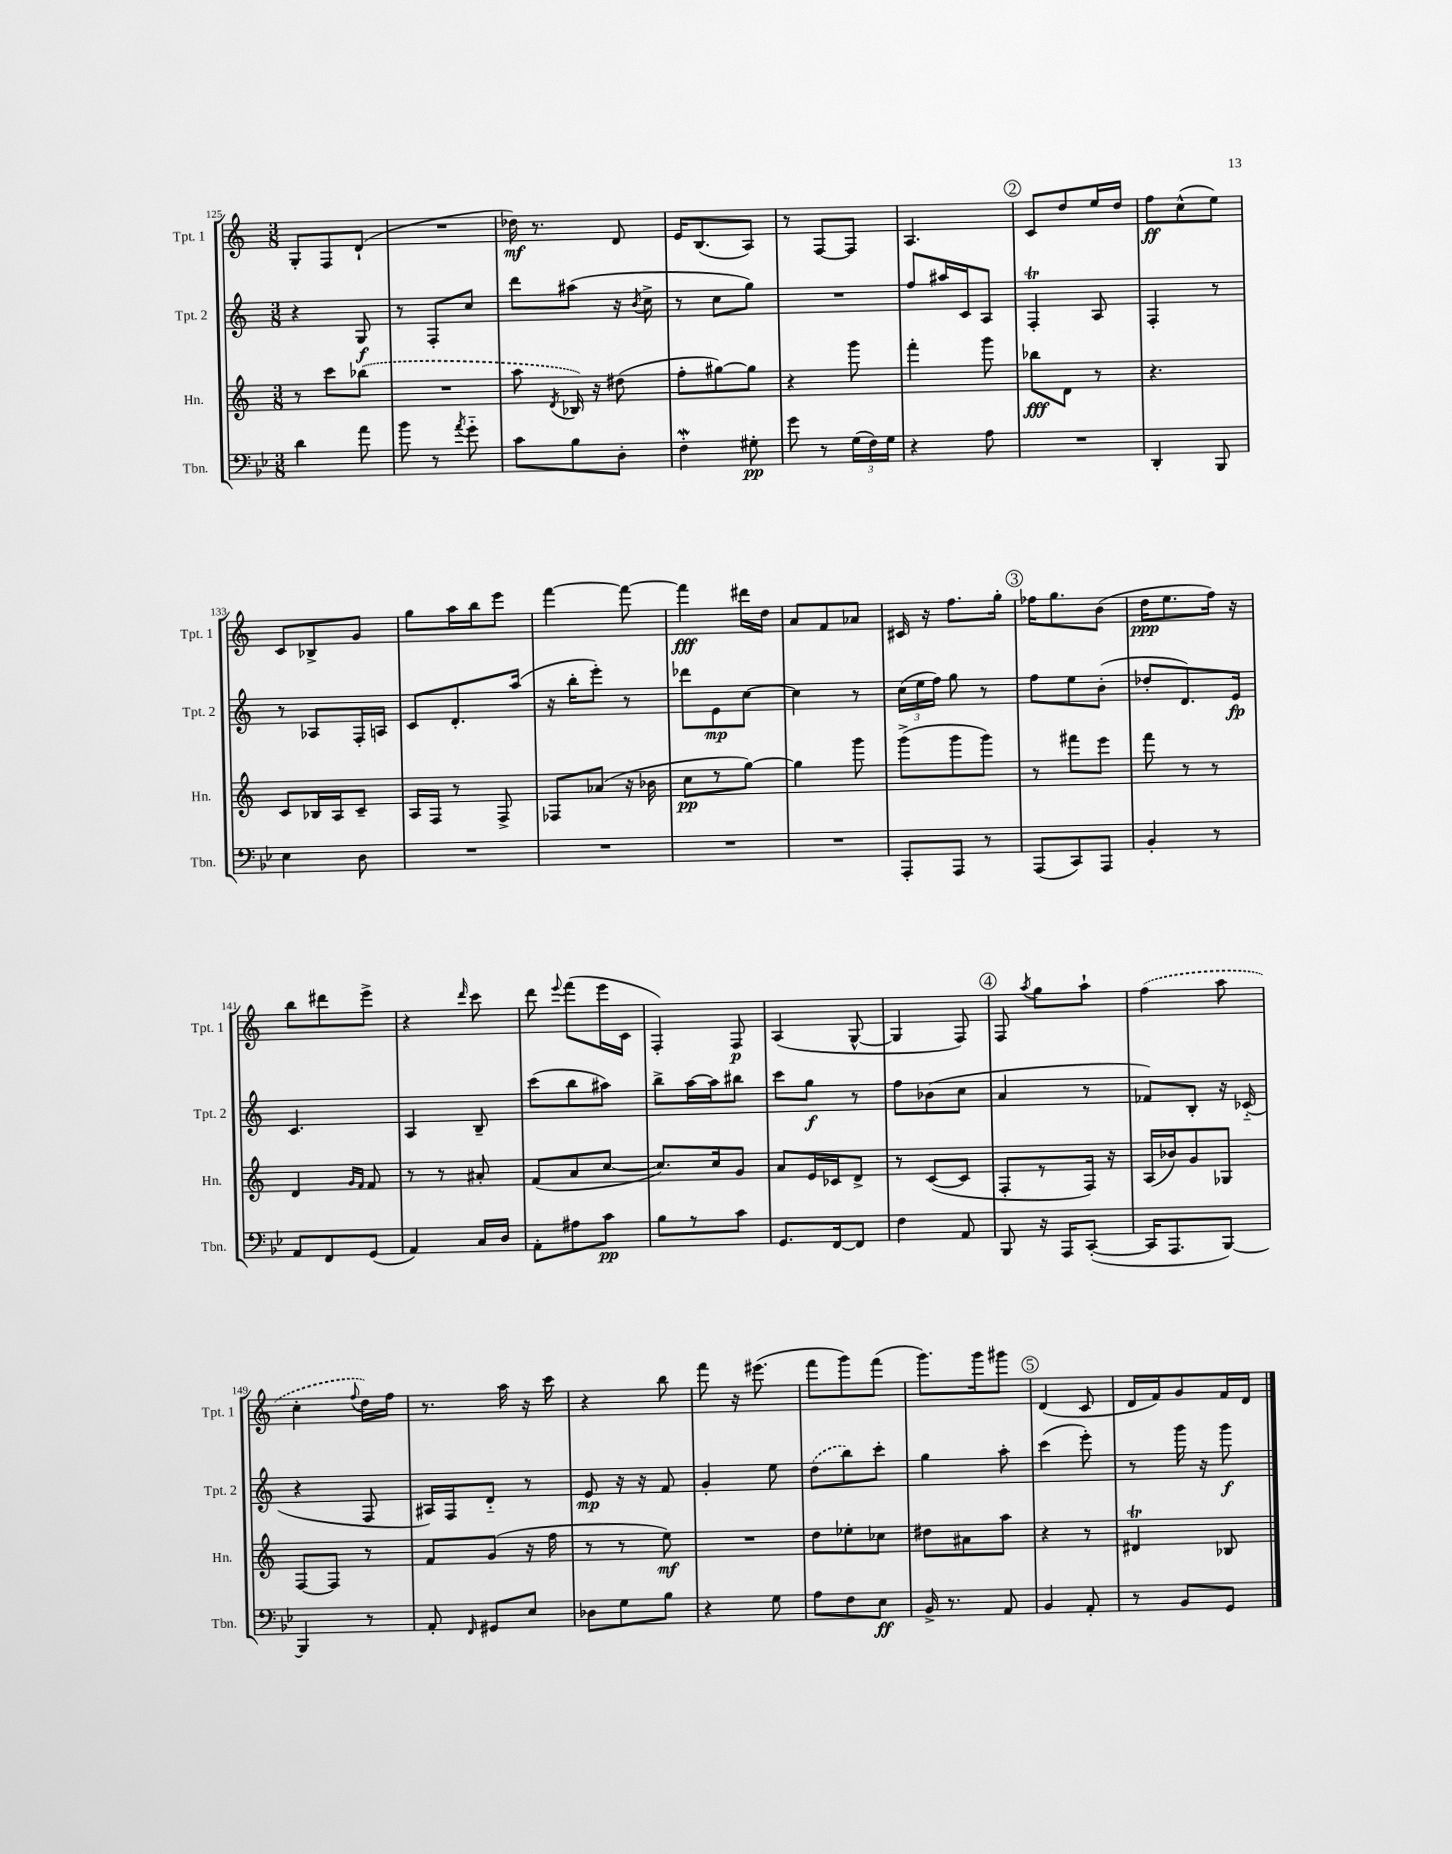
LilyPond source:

<<
\new StaffGroup <<
\new Staff = "s0" \with { instrumentName = "Tpt. 1" shortInstrumentName = "Tpt. 1" } {
    \clef treble \key c \major \numericTimeSignature \time 3/8
    \autoBeamOff g8[-. f8 d'8]-!( |
    R4. |
    des''16\mf) r8. d'8 |
    e'16[ b8.( a8]) |
    r8 f8[~ f8] |
    a4. |
    \mark \markup { \circle "2" } c'8[ d''8 e''16 d''16] |
    f''8[\ff c''8-^( e''8]) |
    c'8[ bes8-> g'8] |
    g''8[ a''16 b''16 e'''8] |
    f'''4~ f'''8~ |
    f'''4\fff dis'''16[ d''16] |
    a'8[ f'8 aes'8] |
    cis'16 r16 f''8.[ g''16]-. |
    \mark \markup { \circle "3" } fes''16[ g''8. b'8]( |
    d''16[\ppp e''8. f''16]) r16 |
    b''8[ dis'''8 e'''8]-> |
    r4 \grace { d'''16 } c'''8 |
    d'''8 \appoggiatura { e'''8 } f'''8[( e'''16 c'16] |
    f4-.) f8\p |
    a4( g8~-^ |
    g4 f8) |
    \mark \markup { \circle "4" } f8 \acciaccatura { a''8 } g''8[ a''8]-! |
    \once \slurDashed f''4( a''8 |
    c''4-. \appoggiatura { f''8 } d''16[) f''16] |
    r8. a''16 r16 c'''16 |
    r4 b''8 |
    f'''8 r16 eis'''8.( |
    f'''8[ g'''8) f'''8]( |
    g'''8.[) g'''16 gis'''8] |
    \mark \markup { \circle "5" } d'4( c'8 |
    d'16[ f'16) g'8 f'16 d'16] \bar "|." |
}
\new Staff = "s1" \with { instrumentName = "Tpt. 2" shortInstrumentName = "Tpt. 2" } {
    \clef treble \key c \major \numericTimeSignature \time 3/8
    \autoBeamOff r4 g8\f |
    r8 f8[-. c''8] |
    d'''8[ ais''8]( r16 \acciaccatura { b'8 } c''16-> |
    r8 c''8[ g''8]) |
    R4. |
    f''8[ ais''16 c'16 a8] |
    \mark \markup { \circle "2" } f4-.\trill a8 |
    f4-. r8 |
    r8 aes8[ f16-. a16] |
    c'8[ d'8.-. a''16]( |
    r16 b''16[-. e'''8]-.) r8 |
    des'''8[ e'8\mp c''8]~ |
    c''4 r8 |
    \tuplet 3/2 { c''16[( e''16 f''16]) } g''8 r8 |
    \mark \markup { \circle "3" } f''8[ e''8 b'8]-.( |
    des''8[-. d'8.) e'16]\fp |
    c'4. |
    a4 b8-- |
    c'''8[( b''8 ais''8]) |
    b''8[-> a''16~ a''16 bis''8] |
    c'''8[ g''8]\f r8 |
    f''8[ bes'8( c''8] |
    \mark \markup { \circle "4" } a'4 r8 |
    fes'8[) b8]-. r16 ces'16-_( |
    r4 f8 |
    ais16[) f16 d'8]-_ r8 |
    e'8\mp r16 r16 f'8 |
    g'4-. e''8 |
    \once \slurDashed d''8[( b''8) c'''8]-. |
    g''4 a''8-. |
    \mark \markup { \circle "5" } c'''4( e'''8-.) |
    r8 g'''16 r16 g'''8\f \bar "|." |
}
\new Staff = "s2" \with { instrumentName = "Hn." shortInstrumentName = "Hn." } {
    \clef treble \key c \major \numericTimeSignature \time 3/8
    \autoBeamOff r8 c'''8[ \once \slurDashed bes''8]( |
    R4. |
    a''8 \acciaccatura { d'8 } bes16) r16 dis''8( |
    f''8[-. gis''8~) gis''8] |
    r4 g'''8 |
    f'''4-. g'''8 |
    \mark \markup { \circle "2" } bes''8[\fff d'8] r8 |
    r4. |
    c'8[ bes16 a16 c'8]-- |
    a16[ f16] r8 f8-> |
    fes8[ aes'8]( r16 bes'16 |
    c''8[\pp r8 g''8]~) |
    g''4 g'''8 |
    g'''8[->( g'''8 g'''8]) |
    \mark \markup { \circle "3" } r8 fis'''8[ e'''8] |
    f'''8 r8 r8 |
    d'4 \grace { g'16[ f'16] } f'8 |
    r8 r8 ais'8-. |
    f'8[( a'8 c''8]~ |
    c''8.[) c''16 g'8] |
    a'8[ e'16 ces'16 d'8]-> |
    r8 c'8[~( c'8] |
    \mark \markup { \circle "4" } f8[-. r8 f16]) r16 |
    a16[( bes'16) g'8 ges8] |
    f8[~ f8] r8 |
    f'8[ g'8]( r16 f''16 |
    r8 r8 e''8\mf) |
    R4. |
    d''8[ ees''8-. ces''8] |
    dis''8[ ais'8 a''8] |
    \mark \markup { \circle "5" } r4 r8 |
    dis'4\trill bes8 \bar "|." |
}
\new Staff = "s3" \with { instrumentName = "Tbn." shortInstrumentName = "Tbn." } {
    \clef bass \key bes \major \numericTimeSignature \time 3/8
    \autoBeamOff d'4 a'8 |
    bes'8 r8 \acciaccatura { a'8 } g'8-_ |
    c'8[ bes8 d8]-. |
    f4-.\mordent gis8-.\pp |
    g'8 r8 \tuplet 3/2 { g16[( f16) g16] } |
    r4 a8 |
    \mark \markup { \circle "2" } R4. |
    d,4-. bes,,8 |
    ees4 d8 |
    R4. |
    R4. |
    R4. |
    R4. |
    a,,8[-. a,,8] r8 |
    \mark \markup { \circle "3" } a,,8[( c,8) a,,8] |
    bes,4-. r8 |
    a,8[ f,8 g,8]( |
    a,4) c16[ d16] |
    a,8[-. ais8 c'8]\pp |
    bes8[ r8 c'8] |
    g,8.[ f,16~ f,8] |
    f4 a,8 |
    \mark \markup { \circle "4" } bes,,8 r16 a,,16[ c,8]~-.( |
    c,16[ a,,8. bes,,8]~) |
    bes,,4 r8 |
    a,8-. \grace { f,16 } gis,8[ ees8] |
    des8[ g8 bes8] |
    r4 g8 |
    a8[ f8 ees8]\ff |
    bes,16-> r8. a,8 |
    \mark \markup { \circle "5" } bes,4 a,8-. |
    r8 bes,8[ g,8] \bar "|." |
}
>>
>>
\layout { \context { \Score currentBarNumber = #125 } }
